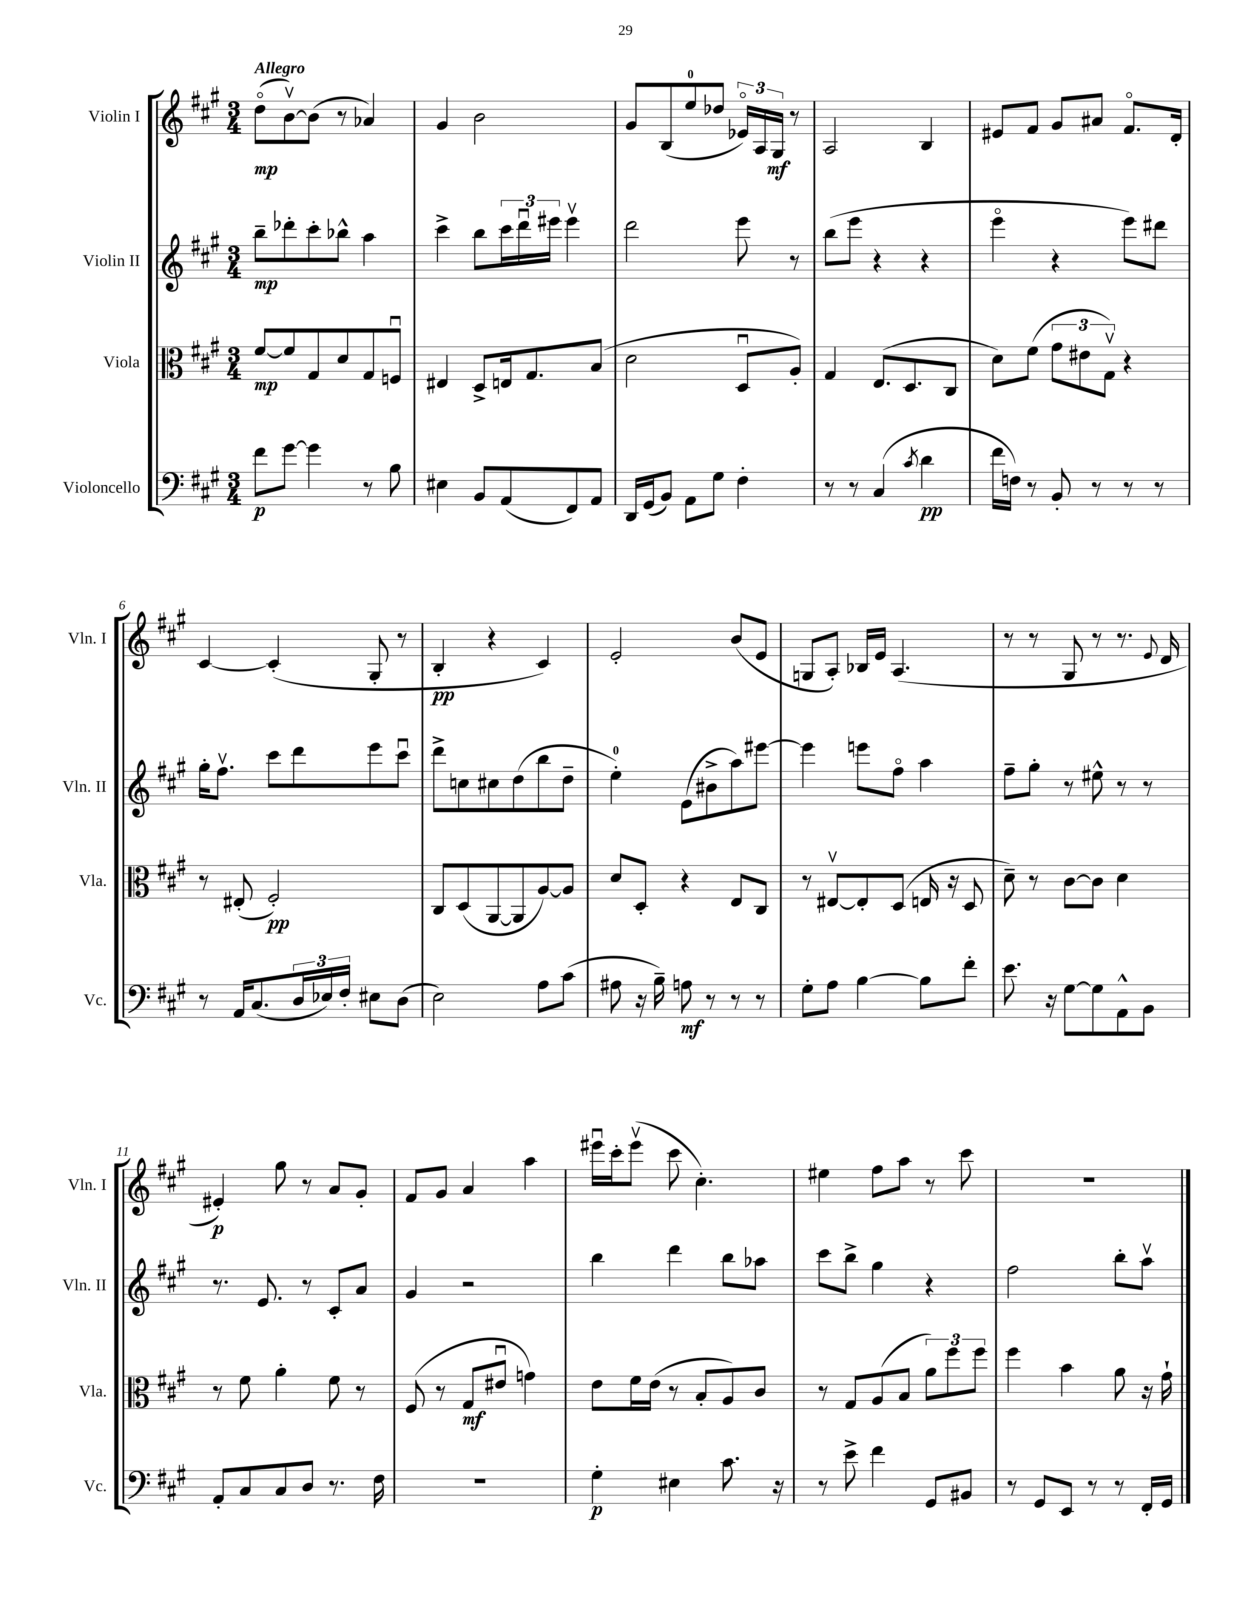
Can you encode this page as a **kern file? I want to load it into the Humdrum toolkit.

**kern	**kern	**kern	**kern
*staff4	*staff3	*staff2	*staff1
*clefF4	*clefC3	*clefG2	*clefG2
*k[f#c#g#]	*k[f#c#g#]	*k[f#c#g#]	*k[f#c#g#]
*M3/4	*M3/4	*M3/4	*M3/4
8f#\L	[8f#/L	8bb~\L	(8ddo\L
[8g#\J	8f#/]	8ddd-'\	[8bv\)
4g#\]	8G#/	8ccc#'\	(8b\]J
.	8d/	8bb-^^\J	8r
8r	8G#/	4aa\	4a-/)
8B\	8Fu/J	.	.
=	=	=	=
4E#\	4E#/	4ccc#^\	4g#/
8BB/L	8D^/L	8bb\L	2b\
(8AA/	16E/k	24ccc#\L	.
.	.	24dddu\	.
.	8.G#/	.	.
.	.	24eee#\JJ	.
8FF#/)	.	4eee#v\	.
8AA/J	(8B/J	.	.
=	=	=	=
16DD/LL	2d\	2ddd\	8g#/L
(16GG#/J	.	.	.
8BB/J)	.	.	(8B/
8AA\L	.	.	8ee/
8G#\J	.	.	8dd-/J
4F#'\	8Du/L	8eee\	24e-o/LL)
.	.	.	24A/
.	.	.	24G#/JJ
.	8A'/J)	8r	8r
=	=	=	=
8r	4G#/	(8bb\L	2A/
8r	.	8eee\J	.
(4C#/	(8.E/L	4r	.
.	8.D/	.	.
8qc#/	.	.	.
4d\	.	4r	4B/
.	8C#/J	.	.
=	=	=	=
16f#\LL	8d\L)	4eeeo\	8e#/L
16F\JJ)	.	.	.
8r	(8f#\J	.	8f#/J
8BB'/	12g#\L	4r	8g#/L
.	12e#\	.	.
8r	.	.	8a#/J
.	12G#v\J)	.	.
8r	4r	8eee\L)	8.f#o/L
8r	.	8ddd#\J	.
.	.	.	16d'/Jk
=	=	=	=
8r	8r	16gg#'\LK	[4c#/
.	.	8.ff#v\J	.
16AA/LK	(8E#'/	.	.
(8.C#/	.	.	.
.	2F#'/)	8ccc#\L	(4c#'/]
24D/L	.	8ddd\	.
24E-/)	.	.	.
24F#'/JJ	.	.	.
8E#\L	.	8eee\	8G#'/
(8D\J	.	8ccc#u\J	8r
=	=	=	=
2E\)	8C#/L	8ddd^\L	4B'/
.	(8D/	8cc\	.
.	[8AA/	8cc#\	4r
.	8AA/]	(8dd\	.
8A\L	[8A/)	8bb\	4c#/)
(8c#\J	8A/]J	8dd~\J	.
=	=	=	=
8A#\	8d/L	4ee'\)	2e'/
16r	8D'/J	.	.
16B~\)	.	.	.
8A\	4r	(8e\L	.
8r	.	8b#^\	.
8r	8E/L	8aa\)	(8b/L
8r	8C#/J	[8eee#\J	8e/J
=	=	=	=
8G#'\L	8r	4eee#\]	8G/L
8A\J	[8E#v/L	.	8A'/J)
[4B\	8E#'/]	8eee\L	16B-/LL
.	.	.	16e/JJ
.	(8D/J	8ff#o\J	(4.A/
8B\]L	16E/	4aa\	.
.	16r	.	.
8f#'\J	8D/	.	.
=	=	=	=
8.e\	8d~\)	8ff#~\L	8r
.	8r	8gg#'\J	8r
16r	.	.	.
[8G#\L	[8c#\L	8r	8G#/
8G#\]	8c#\]J	8ee#^^\	8r
8AA^^\	4d\	8r	8.r
8BB\J	.	8r	.
.	.	.	8qqe/
.	.	.	16d/
=	=	=	=
8AA'/L	8r	8.r	4e#'/)
8C#/	8f#\	.	.
.	.	8.e/	.
8C#/	4a'\	.	8gg#\
8D/J	.	8r	8r
8.r	8f#\	8c#'/L	8a/L
.	8r	8a/J	8g#'/J
16F#\	.	.	.
=	=	=	=
2.r	(8F#/	4g#/	8f#/L
.	8r	.	8g#/J
.	8G#/L	2r	4a/
.	8e#u/J	.	.
.	4g\)	.	4aa\
=	=	=	=
4G#'\	8e\L	4bb\	16eee#u\LL
.	.	.	16ccc#'\J
.	16f#\L	.	(8eee#v\J
.	(16e\JJ	.	.
4E#\	8r	4ddd\	8ccc#\
.	8B'/L	.	4.cc#'\)
8.c#\	8A/)	8bb\L	.
.	8c#/J	8aa-\J	.
16r	.	.	.
=	=	=	=
8r	8r	8ccc#\L	4ee#\
8e^\	8G#/L	8bb^\J	.
4f#\	(8A/	4gg#\	8ff#\L
.	8B/J	.	8aa\J
8GG#/L	12a\L)	4r	8r
.	12ff#\	.	.
8BB#/J	.	.	8ccc#\
.	12ff#\J	.	.
=	=	=	=
8r	4ff#\	2ff#\	2.r
8GG#/L	.	.	.
8EE/J	4b\	.	.
8r	.	.	.
8r	8a\	8bb'\L	.
16FF#'/LL	16r	8aav\J	.
16GG#/JJ	16g#`\	.	.
==	==	==	==
*-	*-	*-	*-
